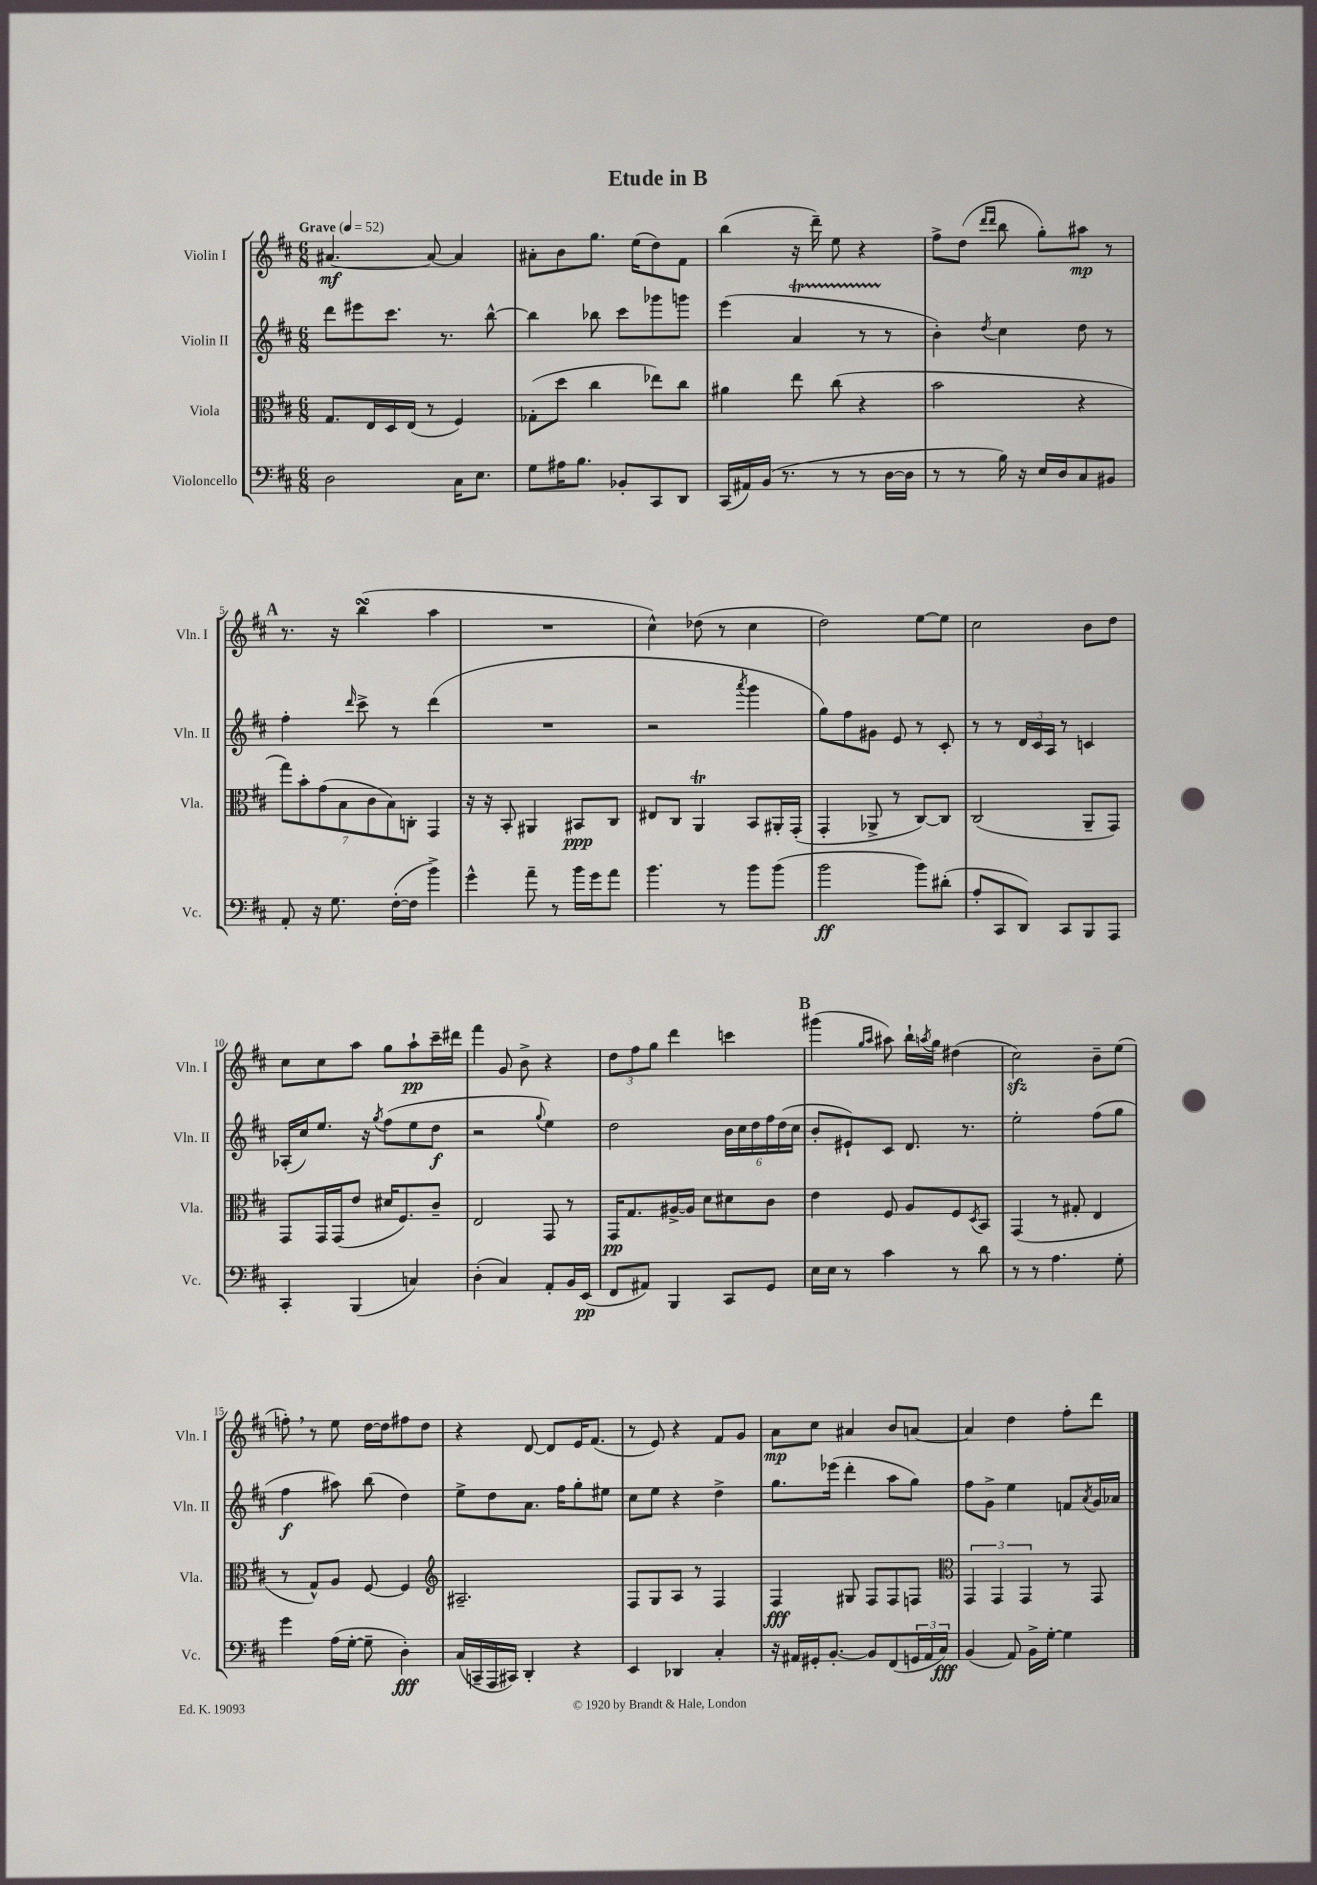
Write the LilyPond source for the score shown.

\header { title = "Etude in B" }
<<
\new StaffGroup <<
\new Staff = "s0" \with { instrumentName = "Violin I" shortInstrumentName = "Vln. I" } {
    \clef treble \key d \major \numericTimeSignature \time 6/8 \tempo "Grave" 4 = 52
    ais'4.~\mf ais'8~ ais'4 |
    ais'8-. b'8 g''8. e''16( d''8) fis'8 |
    b''4( r16 d'''16--) e''8 r4 |
    fis''8-> d''8( \grace { d'''16 d'''16 } b''8 g''8-.) ais''8\mp r8 |
    \mark \markup { \bold "A" } r8. r16 b''4\turn( a''4 |
    R2. |
    cis''4-^) des''8( r8 cis''4 |
    d''2) e''8~ e''8 |
    cis''2 b'8 d''8 |
    cis''8 cis''8 a''8 g''8 a''8-!\pp cis'''16-- dis'''16 |
    fis'''4 g'8 b'8-> r4 |
    \tuplet 3/2 { d''8 fis''8 g''8 } d'''4 c'''4 |
    \mark \markup { \bold "B" } gis'''4( \grace { g''16 a''16 } ais''8) b''16-! \acciaccatura { a''8 } g''16 dis''4( |
    cis''2\sfz) b'8-- e''8( |
    f''8-.) \breathe r8 e''8 d''16~ d''16 fis''8 d''8 |
    r4 d'8~ d'8 e'16 fis'8.( |
    r8 e'8) r4 fis'8 g'8 |
    a'8\mp cis''8 ais'4 b'8 a'8~ |
    a'4 d''4 fis''8-. d'''8 \bar "|." |
}
\new Staff = "s1" \with { instrumentName = "Violin II" shortInstrumentName = "Vln. II" } {
    \clef treble \key d \major \numericTimeSignature \time 6/8
    d'''8 eis'''8 cis'''8. r8. b''8~-^ |
    b''4 bes''8 cis'''8 ges'''8 g'''8 |
    e'''4( a'4\startTrillSpan r8 r8\stopTrillSpan |
    b'4-.) \acciaccatura { d''8 } cis''4 d''8 r8 |
    \mark \markup { \bold "A" } fis''4-. \grace { d'''16 } cis'''8-> r8 d'''4( |
    R2. |
    r2 \acciaccatura { a'''8 } g'''4 |
    g''8) fis''8 gis'8 e'8 r8 cis'8-. |
    r8 r8 \tuplet 3/2 { d'16 cis'16 a16 } r8 c'4 |
    aes16-.( cis''16) e''8. r16 \acciaccatura { g''8 } fis''8( e''8 d''8\f |
    r2 \appoggiatura { g''8 } e''4) |
    d''2 \tuplet 6/4 { b'16 cis''16 d''16 fis''16 d''16( cis''16 } |
    \mark \markup { \bold "B" } b'8-. eis'8-!) cis'8 d'8. r8. |
    e''2-. fis''8( g''8 |
    fis''4\f ais''8) b''8( d''4) |
    e''8-> d''8 a'8. fis''16 g''8-. eis''8 |
    cis''8 e''8 r4 d''4-> |
    g''8. ees'''16( d'''4-. a''8 g''8) |
    fis''8 g'8-> e''4 f'8 \acciaccatura { a'8 } g'16 aes'16 \bar "|." |
}
\new Staff = "s2" \with { instrumentName = "Viola" shortInstrumentName = "Vla." } {
    \clef alto \key d \major \numericTimeSignature \time 6/8
    g8. e16 d16 e16( r8 fis4) |
    ges8-.( d''8 cis''4 ees''8) cis''8 |
    ais'4 e''8 cis''8( r4 |
    b'2 r4 |
    \mark \markup { \bold "A" } \tuplet 7/4 { g''8) b'8-. g'8( b8 cis'8 b8) c8-. } g,4 |
    r16 r16 b,8-. ais,4 bis,8\ppp cis8 |
    eis8 cis8 a,4\trill b,8 ais,16-. g,16-.( |
    g,4-. aes,8-> r8 cis8~) cis8 |
    cis2( a,8-- g,8) |
    g,8 g,16 g,16( e'8 dis'16 fis8.) cis'8-- |
    e2 g,8 r8 |
    g,16\pp g8. ais16~-> ais16 d'8 dis'8 cis'8 |
    \mark \markup { \bold "B" } e'4 fis8 a8 fis8 \acciaccatura { d8 } b,8 |
    g,4( r8 gis8-. e4 |
    r8 g8-^) a8 fis8~ fis4 |
    \clef treble ais2.-- |
    fis8 g8 a8 r8 fis4 |
    fis4\fff gis8 fis8 fis8 f8 |
    \clef alto \tuplet 3/2 { g,4 g,4 g,4 } r8 g,8 \bar "|." |
}
\new Staff = "s3" \with { instrumentName = "Violoncello" shortInstrumentName = "Vc." } {
    \clef bass \key d \major \numericTimeSignature \time 6/8
    d2 cis16 e8. |
    g8 ais16 b8. bes,8-. cis,8 d,8 |
    cis,16( ais,16) b,16( r8. r8 r8 d16~ d16 |
    r8 r8 b16) r16 e16 d16 cis8 bis,8 |
    \mark \markup { \bold "A" } a,8-. r16 g8. fis16~-.( fis16 b'4->) |
    g'4-^ a'8-- r8 b'16 g'16 a'8 |
    b'4. r8 b'8 b'8( |
    b'2\ff b'8) dis'8-.( |
    a8-. cis,8 d,8) cis,8 b,,8 a,,8 |
    cis,4-. b,,4( c4) |
    d4-.( cis4) a,8-. b,16 e,16\pp( |
    fis,8 ais,8) b,,4 cis,8 g,8 |
    \mark \markup { \bold "B" } e16 e16 r8 cis'4 r8 d'8 |
    r8 r8 a4. g8-. |
    g'4 a16( g16~-. g8-- d4-.\fff) |
    cis16( c,16-- a,,16 cis,16) d,4-. r4 |
    e,4 des,4 cis4-. |
    r16 ais,16 gis,16-. b,8.~-. b,8 fis,8( \tuplet 3/2 { g,16 ais,16 cis16\fff) } |
    b,4( a,8) b,16-> g16~-. g4 \bar "|." |
}
>>
>>
